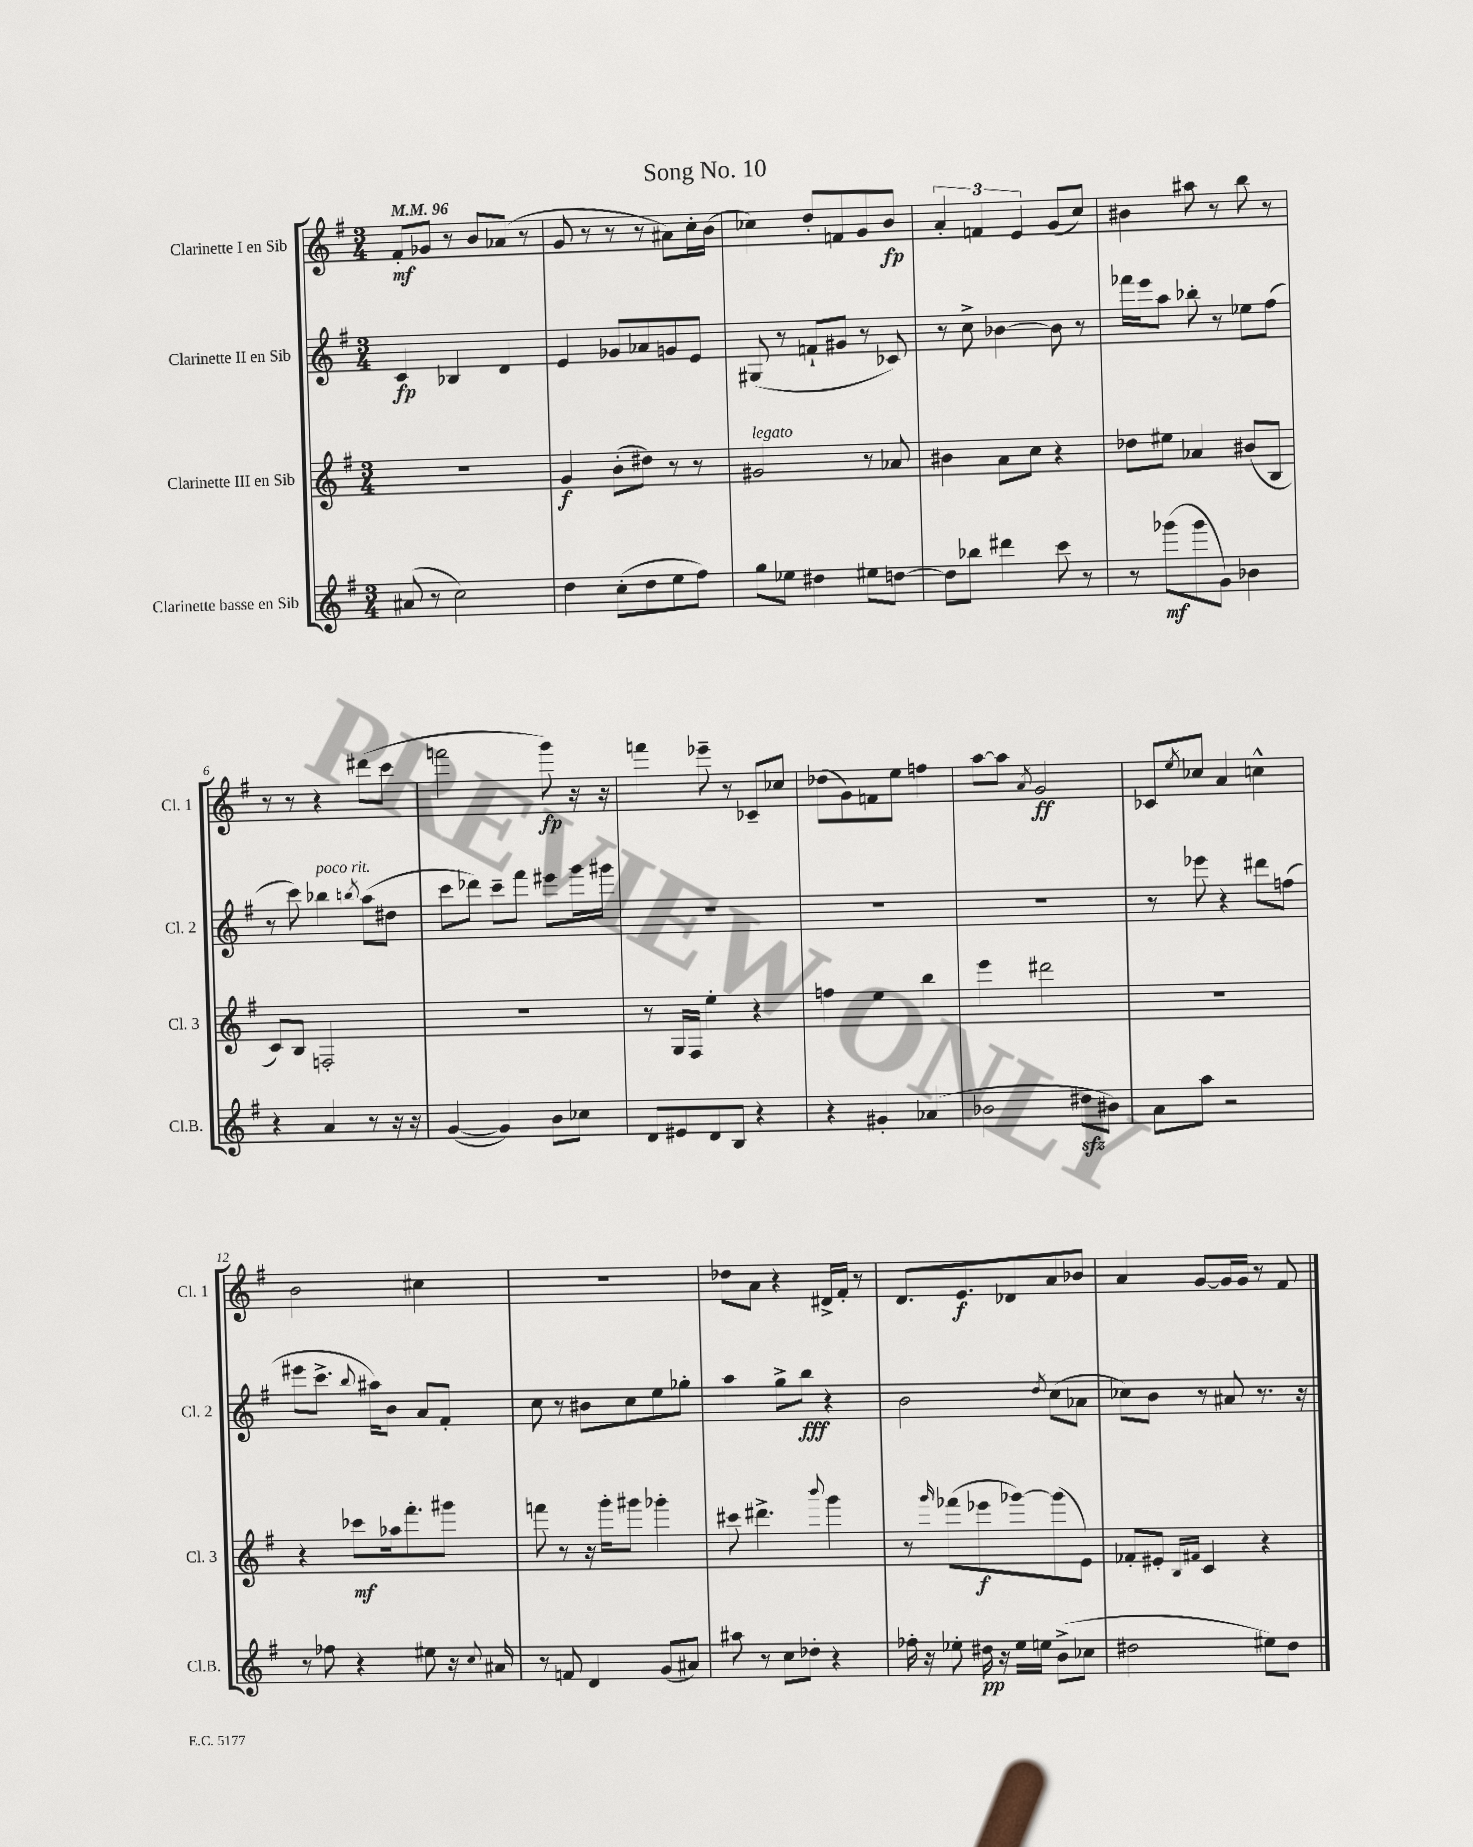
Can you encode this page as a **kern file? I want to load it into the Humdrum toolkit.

**kern	**kern	**kern	**kern
*staff4	*staff3	*staff2	*staff1
*clefG2	*clefG2	*clefG2	*clefG2
*k[f#]	*k[f#]	*k[f#]	*k[f#]
*M3/4	*M3/4	*M3/4	*M3/4
*MM96	*MM96	*MM96	*MM96
(8a#	2.r	4c	8f#'
8r	.	.	8g-
2cc)	.	4B-	8r
.	.	.	8b
.	.	4d	(8a-
.	.	.	8r
=	=	=	=
4dd	4g	4e	8g
.	.	.	8r
(8cc'	(8b'	8g-	8r
8dd	8dd#)	8a-	8r
8ee	8r	8g	8a#)
8ff#)	8r	8e	16cc'
.	.	.	(16b
=	=	=	=
8gg	2g#	(8G#	4cc-)
8ee-	.	8r	.
4dd#	.	8f`	8dd'
.	.	8g#	8f
8ee#	8r	8r	8g
[8dd	8a-	8c-)	8b
=	=	=	=
8dd]	4b#	8r	6a'
8bb-	.	8cc^	.
.	.	.	6f
4ddd#	8a	[4b-	.
.	.	.	6e
.	8cc	.	.
8ccc	4r	8b-]	(8g
8r	.	8r	8cc)
=	=	=	=
8r	8dd-	16fff-	4b#
.	.	16eee	.
(8ggg-	8ee#	8aa	.
8ggg-	4a-	8bb-'	8aa#
8g)	.	8r	8r
4b-	(8b#	8ee-	8bb
.	8B	(8ff#	8r
=	=	=	=
4r	8c)	8r	8r
.	8B	8ccc)	8r
4a	2F'	4bb-	4r
.	.	8qbb	.
8r	.	(8aa	(8ddd#
16r	.	8dd#	8ccc
16r	.	.	.
=	=	=	=
([4g	2.r	8ccc	2fff
.	.	8ddd-)	.
4g])	.	8ccc~	.
.	.	8fff#	.
8b	.	8eee#	8ggg)
8cc-	.	16ggg	16r
.	.	16ggg#	16r
=	=	=	=
8d	8r	2.r	4fff
8e#	16G	.	.
.	16F#	.	.
8d	4ee'	.	8eee-~
8B	.	.	8r
4r	4r	.	8c-~
.	.	.	8cc-
=	=	=	=
4r	4ff	2.r	(8dd-
.	.	.	8g)
4g#'	4ee	.	8f
.	.	.	8ee
(4a-	4bb	.	4ff
=	=	=	=
2b-	4eee	2.r	[8aa
.	.	.	8aa]
.	.	.	8qa
.	2ddd#	.	2g
8dd#	.	.	.
8b#)	.	.	.
=	=	=	=
8a	2.r	8r	8c-
.	.	.	8qee
8aa	.	8eee-	8cc-
2r	.	4r	4a
.	.	8ddd#	4cc^^
.	.	(8ff	.
=	=	=	=
8r	4r	8eee#	2b
8ff-	.	8.ccc^	.
4r	8ccc-	.	.
.	.	8qqbb	.
.	.	16aa#)	.
.	16aa-	8b	.
.	8.fff#'	.	.
8ee#	.	8a	4cc#
16r	8ggg#	8f#'	.
8qqcc	.	.	.
16a#	.	.	.
=	=	=	=
8r	8fff	8cc	2.r
8f	8r	8r	.
4d	16r	8b#	.
.	16ggg'	.	.
.	8ggg#	8cc	.
(8g	4ggg-'	8ee	.
8a#)	.	8gg-'	.
=	=	=	=
8aa#	8ccc#	4aa	8dd-
8r	4.ddd#^	.	8a
8cc	.	8gg^	4r
8dd-'	.	8bb	.
.	8qqbbb	.	.
4r	4ggg	4r	16d#^
.	.	.	16f#'
.	.	.	8r
=	=	=	=
16ff-'	8r	2b	8.d
16r	.	.	.
.	16qqggg	.	.
8ee-'	(8fff-	.	.
.	.	.	8.e
16dd#	8eee-	.	.
16r	.	.	.
16ee-	[8ggg-)	.	8d-
16ee	.	.	.
.	.	8qdd	.
(8b^	(8ggg-]	(8cc	8a
8cc-	8e)	8a-	8b-
=	=	=	=
2dd#	8f-'	8cc-)	4a
.	8e#'	8b	.
.	16qqB	.	.
.	16qqf#	.	.
.	4c	8r	[8g
.	.	8a#	16g]
.	.	.	16g
8ee#)	4r	8.r	8r
8dd#	.	.	8f#
.	.	16r	.
==	==	==	==
*-	*-	*-	*-
